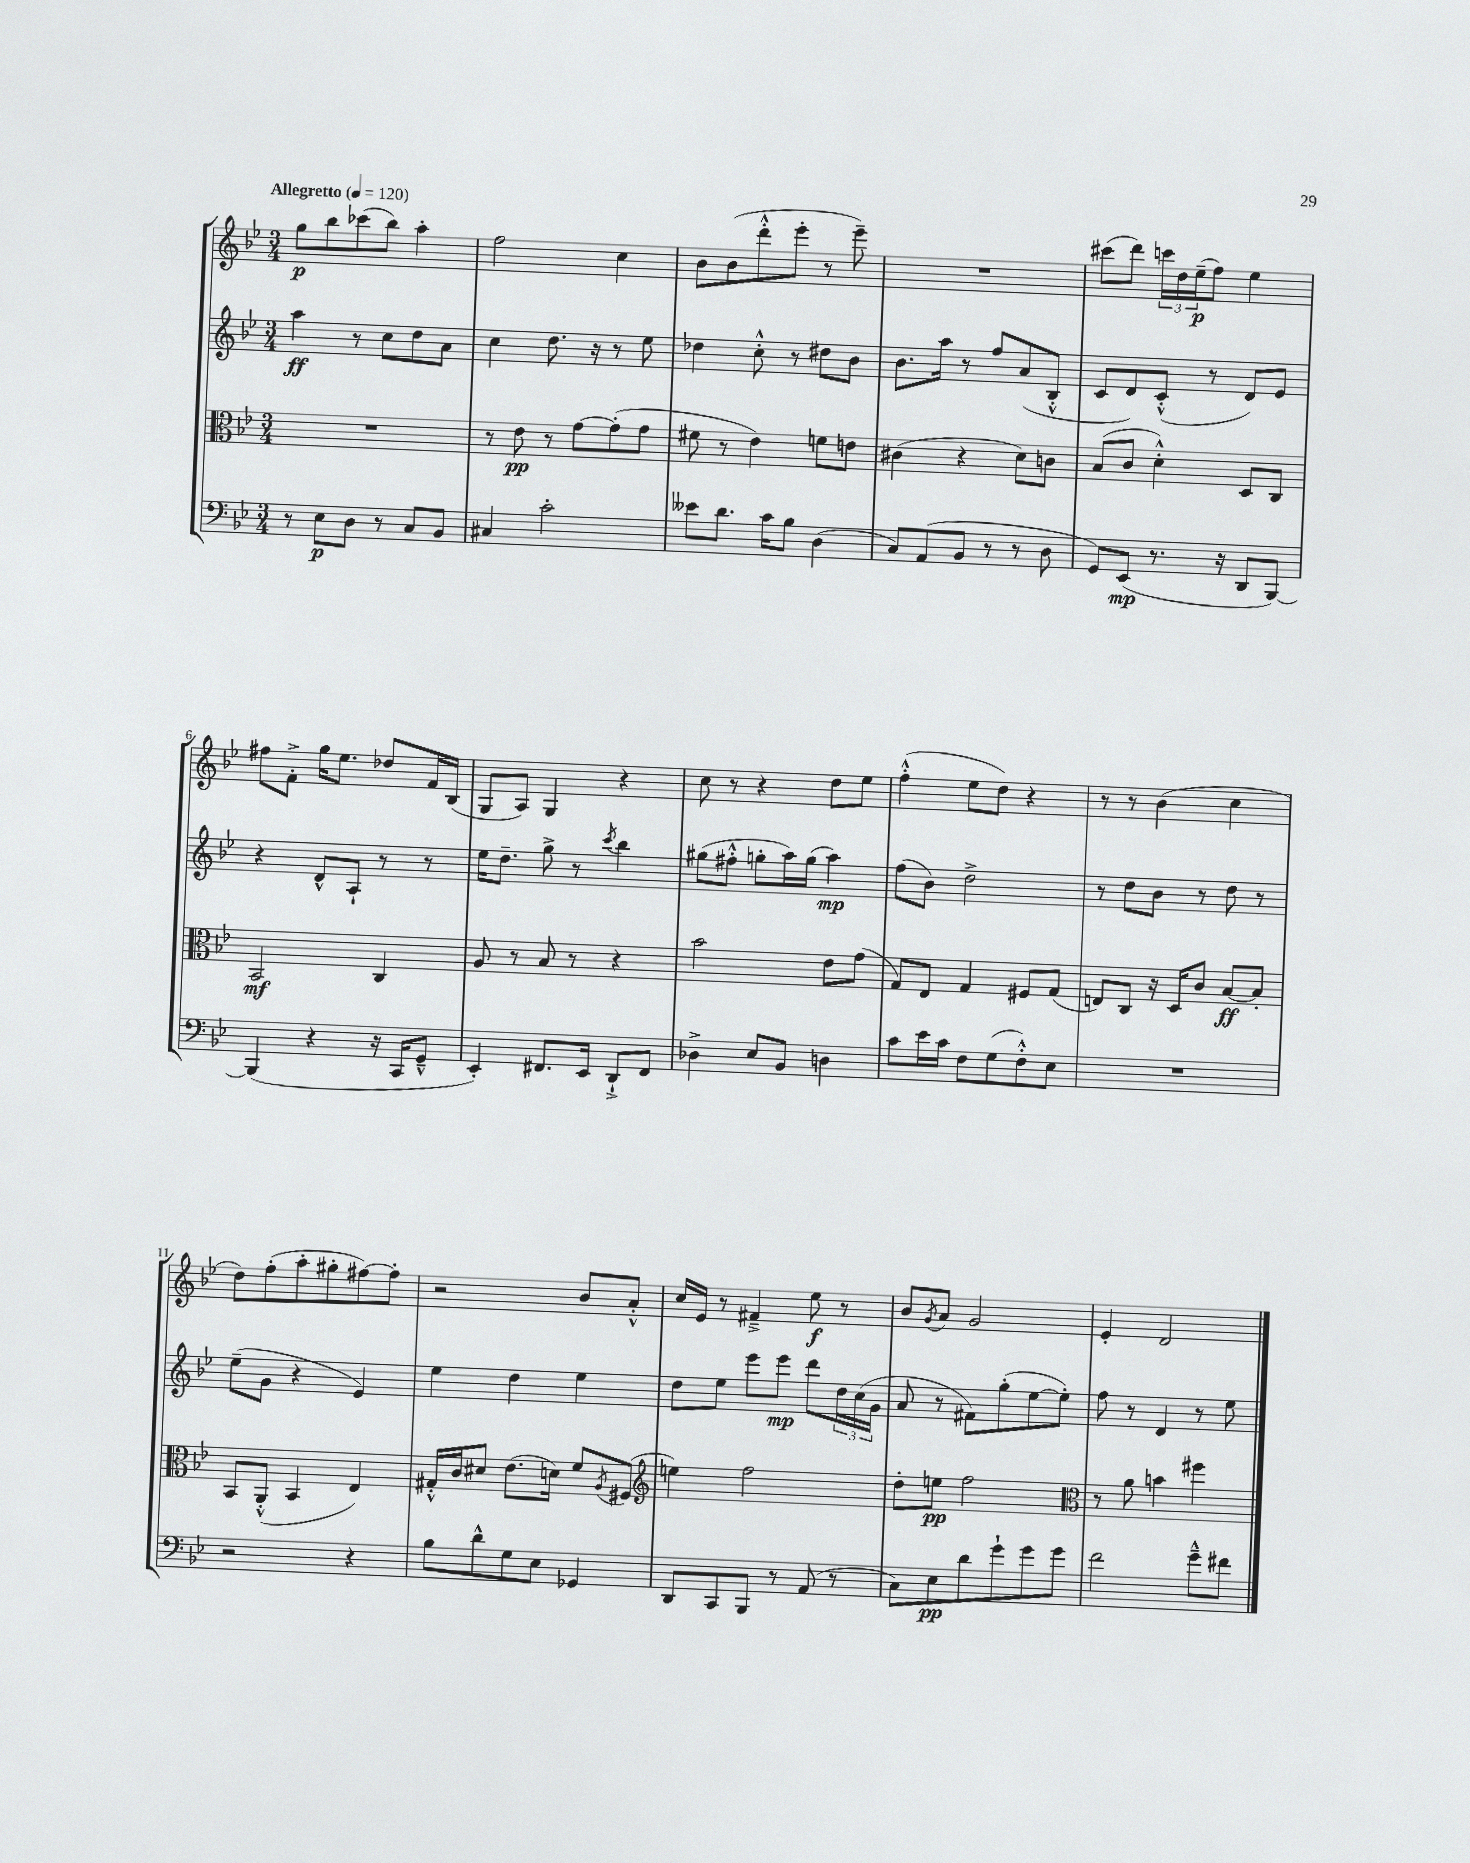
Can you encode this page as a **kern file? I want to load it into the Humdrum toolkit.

**kern	**dynam	**kern	**dynam	**kern	**dynam	**kern	**dynam
*part4	*part4	*part3	*part3	*part2	*part2	*part1	*part1
*staff4	*staff4	*staff3	*staff3	*staff2	*staff2	*staff1	*staff1
*clefF4	*	*clefC3	*	*clefG2	*	*clefG2	*
*k[b-e-]	*	*k[b-e-]	*	*k[b-e-]	*	*k[b-e-]	*
*M3/4	*	*M3/4	*	*M3/4	*	*M3/4	*
*MM120	*	*MM120	*	*MM120	*	*MM120	*
=1	=1	=1	=1	=1	=1	=1	=1
!	!	!	!	!	!	!LO:TX:a:B:t=Allegretto	!
8r	.	2.r	.	4aa\	ff	8gg\L	p
8E-\L	p	.	.	.	.	8bb-\	.
8D\J	.	.	.	8r	.	(8ccc-X\	.
8r	.	.	.	8cc\L	.	8bb-\J)	.
8C/L	.	.	.	8dd\	.	4aa'\	.
8BB-/J	.	.	.	8a\J	.	.	.
=2	=2	=2	=2	=2	=2	=2	=2
4C#X/	.	8r	.	4cc\	.	2ff\	.
.	.	8e-\	pp	.	.	.	.
2c'\	.	8r	.	8.dd\	.	.	.
.	.	[8g\L	.	.	.	.	.
.	.	.	.	16r	.	.	.
.	.	(8g'\]	.	8r	.	4cc\	.
.	.	8g\J	.	8ee-\	.	.	.
=3	=3	=3	=3	=3	=3	=3	=3
8e--X\L	.	8f#X\	.	4dd-X\	.	8b-\L	.
8.d\J	.	8r	.	.	.	(8b-\	.
.	.	4e-\)	.	8cc'^^\	.	8ddd'^^\	.
16c\KL	.	.	.	.	.	.	.
8B-\J	.	.	.	8r	.	8eee-'\J	.
(4D\	.	8fn\L	.	8dd#X\L	.	8r	.
.	.	8en\J	.	8b-\J	.	8eee-~\)	.
=4	=4	=4	=4	=4	=4	=4	=4
8C/L)	.	(4c#X\	.	8.b-\L	.	2.r	.
(8AA/	.	.	.	.	.	.	.
.	.	.	.	16aa\Jk	.	.	.
8BB-/J	.	4r	.	8r	.	.	.
8r	.	.	.	8ff/L	.	.	.
8r	.	8d\L)	.	(8a/	.	.	.
8D\	.	8cn\J	.	8B-'^^/J	.	.	.
=5	=5	=5	=5	=5	=5	=5	=5
8GG/L)	.	(8B-/L	.	8c/L	.	(8ccc#X\L	.
(8EE-/J	mp	8c/J	.	8d/)	.	8ddd\J)	.
8.r	.	4d'^^\)	.	(8c'^^/J	.	24cccn\LL	.
.	.	.	.	.	.	24dd\	.
.	.	.	.	.	.	(24ee-~\J	p
.	.	.	.	8r	.	8ff\J)	.
16r	.	.	.	.	.	.	.
8DD/L	.	8D/L	.	8d/L)	.	4ee-\	.
[8BBB-/J)	.	8C/J	.	8e-/J	.	.	.
!!LO:LB:g=z
=6	=6	=6	=6	=6	=6	=6	=6
(4BBB-/]	.	2BB-/	mf	4r	.	8ff#X\L	.
.	.	.	.	.	.	8f'^\J	.
4r	.	.	.	8d^^/L	.	16gg\KL	.
.	.	.	.	.	.	8.ee-\J	.
.	.	.	.	8A`/J	.	.	.
16r	.	4C/	.	8r	.	8dd-X/L	.
16CC/KL	.	.	.	.	.	.	.
8GG~^^/J	.	.	.	8r	.	16f/L	.
.	.	.	.	.	.	(16B-/JJ	.
=7	=7	=7	=7	=7	=7	=7	=7
4EE-'/)	.	8A/	.	16ee-\KL	.	8G/L	.
.	.	.	.	8.dd~\J	.	.	.
.	.	8r	.	.	.	8A/J)	.
8.FF#X/L	.	8B-/	.	8gg^\	.	4G/	.
.	.	8r	.	8r	.	.	.
16EE-/Jk	.	.	.	.	.	.	.
.	.	.	.	8qccc/	.	.	.
8DD`^/L	.	4r	.	4bb-\	.	4r	.
8FF#/J	.	.	.	.	.	.	.
=8	=8	=8	=8	=8	=8	=8	=8
4D-X^\	.	2b-\	.	(8gg#X\L	.	8cc\	.
.	.	.	.	8ff#X'^^\J	.	8r	.
8E-/L	.	.	.	8ggn'\L	.	4r	.
8BB-/J	.	.	.	16aa\L)	.	.	.
.	.	.	.	(16gg\JJ	.	.	.
4Dn\	.	8e-\L	.	4aa\)	mp	8dd\L	.
.	.	(8g\J	.	.	.	8ee-\J	.
=9	=9	=9	=9	=9	=9	=9	=9
8c\L	.	8G/L)	.	(8ff\L	.	(4ff'^^\	.
16e-\L	.	8E-/J	.	8b-\J)	.	.	.
16c\JJ	.	.	.	.	.	.	.
8F\L	.	4G/	.	2dd^\	.	8ee-\L	.
(8G\	.	.	.	.	.	8dd\J)	.
8F'^^\)	.	8F#X/L	.	.	.	4r	.
8E-\J	.	(8G/J	.	.	.	.	.
=10	=10	=10	=10	=10	=10	=10	=10
2.r	.	8En/L)	.	8r	.	8r	.
.	.	8C/J	.	8dd\L	.	8r	.
.	.	16r	.	8b-\J	.	(4b-\	.
.	.	16D/KL	.	.	.	.	.
.	.	8c/J	.	8r	.	.	.
.	.	[8B-/L	ff	8dd\	.	4cc\	.
.	.	8B-'/J]	.	8r	.	.	.
!!LO:LB:g=z
=11	=11	=11	=11	=11	=11	=11	=11
2r	.	8BB-/L	.	(8ee-~\L	.	8dd\L)	.
.	.	(8AA'^^/J	.	8g\J	.	(8ff'\	.
.	.	4BB-/	.	4r	.	8aa'\	.
.	.	.	.	.	.	8gg#X'\	.
4r	.	4E-/)	.	4e-/)	.	[8ff#X\)	.
.	.	.	.	.	.	8ff#'\J]	.
=12	=12	=12	=12	=12	=12	=12	=12
8B-\L	.	16G#X'^^/LL	.	4ee-\	.	2r	.
.	.	16c/J	.	.	.	.	.
8d^^\	.	8d#X/J	.	.	.	.	.
8G\	.	(8.e-\L	.	4dd\	.	.	.
8E-\J	.	.	.	.	.	.	.
.	.	16dn\Jk)	.	.	.	.	.
4GG-X/	.	8f/L	.	4ee-\	.	8b-/L	.
.	.	8qA/	.	.	.	.	.
.	.	(8F#X/J	.	.	.	8a'^^/J	.
=13	=13	=13	=13	=13	=13	=13	=13
*	*	*clefG2	*	*	*	*	*
8DD/L	.	4een\)	.	8dd\L	.	16cc/LL	.
.	.	.	.	.	.	16e-/JJ	.
8CC/	.	.	.	8ee-\J	.	8r	.
8BBB-/J	.	2ff\	.	8eee-\L	.	4f#X~^/	.
8r	.	.	.	8eee-\J	mp	.	.
(8AA/	.	.	.	8ddd\L	.	8ee-\	f
8r	.	.	.	24dd\L	.	8r	.
.	.	.	.	(24cc\	.	.	.
.	.	.	.	24g\JJ	.	.	.
=14	=14	=14	=14	=14	=14	=14	=14
8C\L)	.	8dd'\L	.	8a/	.	8b-/L	.
.	.	.	.	.	.	8qg/	.
8E-\	pp	8een\J	pp	8r	.	8a/J	.
8d\	.	2ff\	.	8f#X\L)	.	2g/	.
8g`\	.	.	.	(8gg'\	.	.	.
8g\	.	.	.	[8ee-\	.	.	.
8g\J	.	.	.	8ee-'\J])	.	.	.
=15	=15	=15	=15	=15	=15	=15	=15
*	*	*clefC3	*	*	*	*	*
2f\	.	8r	.	8ff\	.	4e-'/	.
.	.	8a\	.	8r	.	.	.
.	.	4bn\	.	4d/	.	2d/	.
8g~^^\L	.	4ff#X\	.	8r	.	.	.
8f#X\J	.	.	.	8ee-\	.	.	.
==	==	==	==	==	==	==	==
*-	*-	*-	*-	*-	*-	*-	*-
